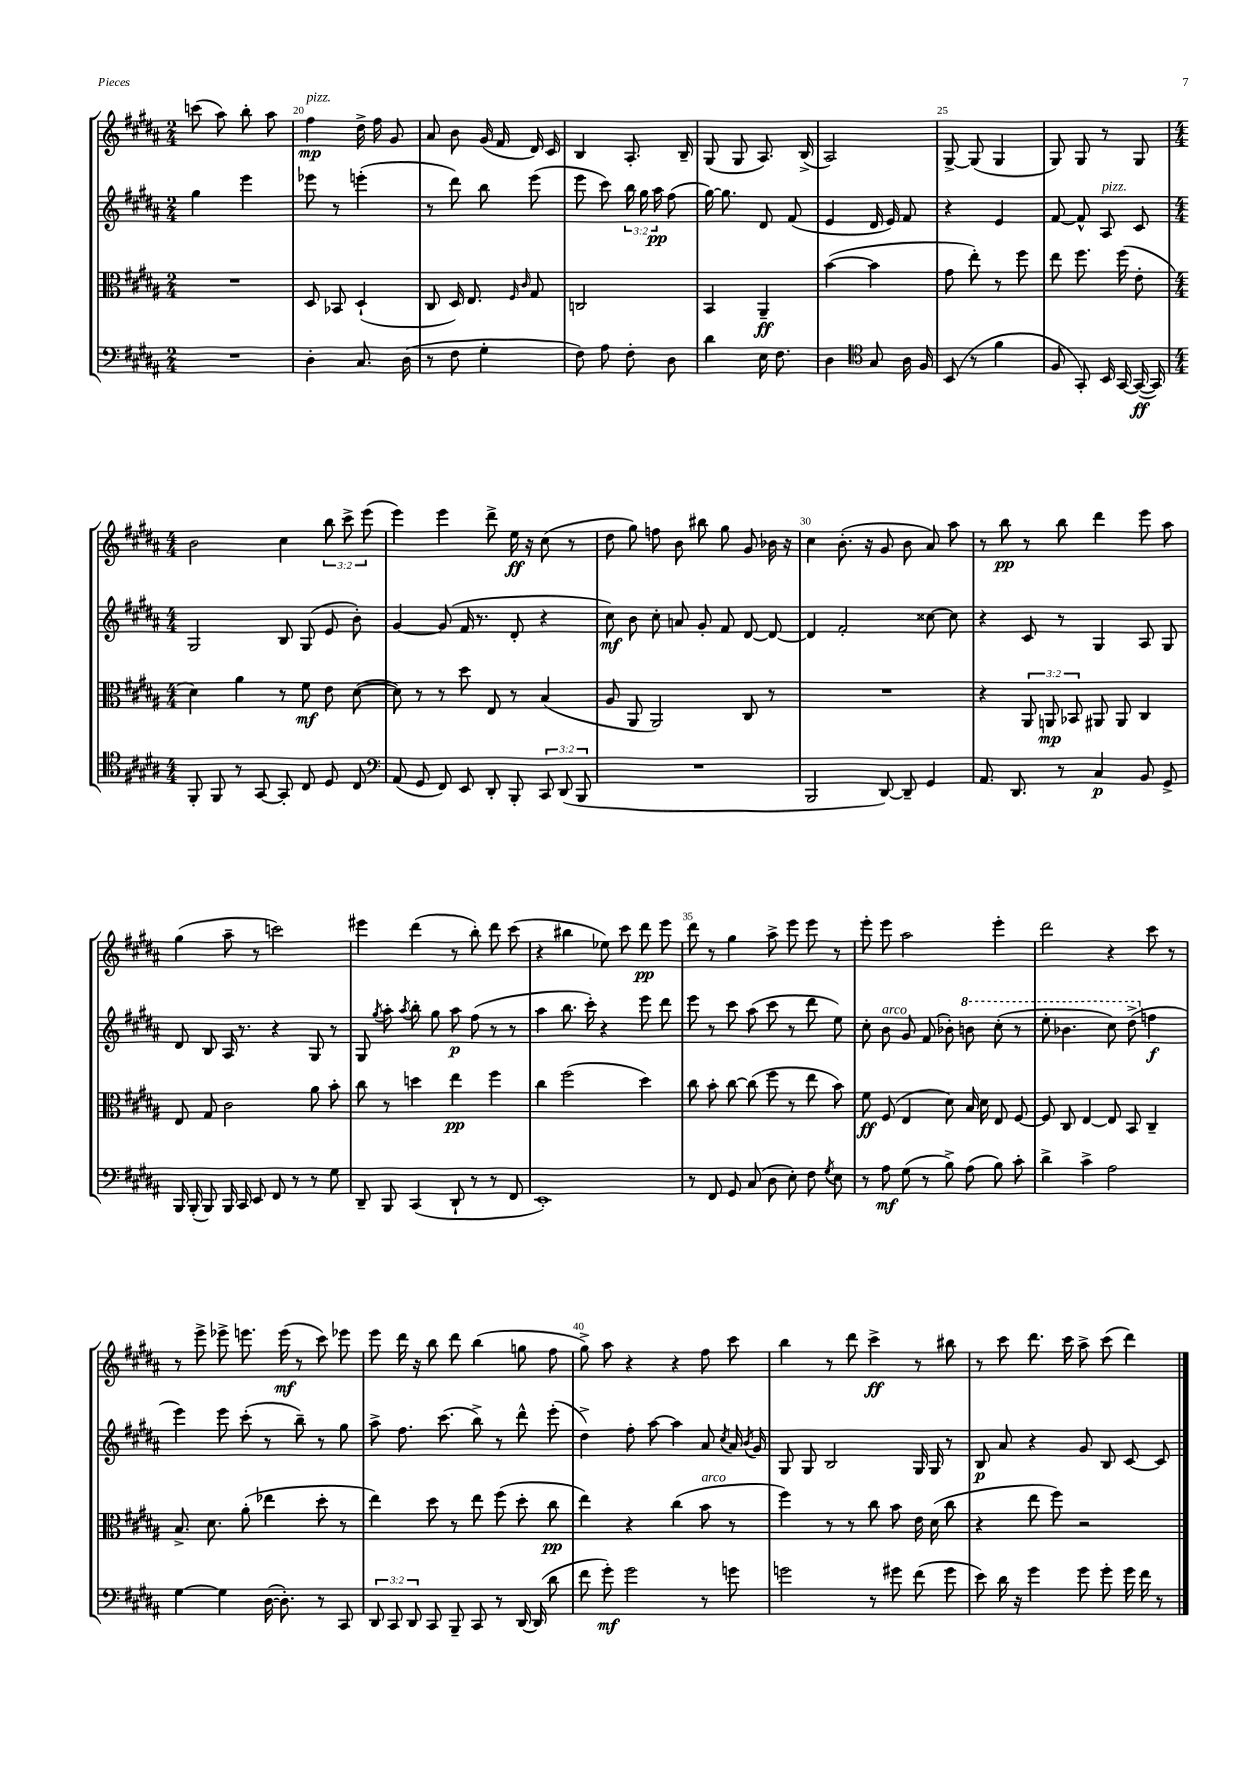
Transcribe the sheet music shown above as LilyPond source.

<<
\new StaffGroup <<
\new Staff = "s0" {
    \clef treble \key b \major \numericTimeSignature \time 2/4 \override Staff.TupletNumber.text = #tuplet-number::calc-fraction-text
    \autoBeamOff c'''8( ais''8) b''8-. ais''8 |
    fis''4\mp^\markup { \italic "pizz." } dis''16-> fis''16 gis'8 |
    ais'8 b'8 gis'16( fis'16 dis'16) cis'16 |
    b4 ais8.-. b16-- |
    gis8( gis8 ais8.) b16->( |
    ais2) |
    gis8~-> gis8( gis4 |
    gis8) gis8 r8 gis8 |
    \numericTimeSignature \time 4/4 b'2 cis''4 \tuplet 3/2 { b''8 cis'''8-> e'''8( } |
    e'''4) e'''4 dis'''8-> e''16\ff r16 cis''8( r8 |
    dis''8 gis''8) f''8 b'8 bis''8 gis''8 gis'8 bes'16 r16 |
    cis''4 b'8.-.( r16 gis'8 b'8 ais'8) ais''8 |
    r8 b''8\pp r8 b''8 dis'''4 e'''8 ais''8 |
    gis''4( ais''8-- r8 c'''2) |
    eis'''4 dis'''4( r8 b''8-.) dis'''8 cis'''8( |
    r4 bis''4 ees''8) cis'''8 dis'''8\pp e'''8 |
    dis'''8 r8 gis''4 ais''8-> e'''8 e'''8 r8 |
    e'''8-. e'''8 ais''2 e'''4-. |
    dis'''2 r4 cis'''8 r8 |
    r8 e'''8-> ees'''8-> e'''8. e'''16\mf( r8 cis'''8) ees'''8 |
    e'''8 dis'''16 r16 b''8 dis'''8 b''4( g''8 fis''8 |
    gis''8->) ais''8 r4 r4 fis''8 cis'''8 |
    b''4 r8 dis'''8 cis'''4->\ff r8 bis''8 |
    r8 cis'''8 dis'''8. cis'''16 ais''8-> cis'''8( dis'''4) \bar "|." |
}
\new Staff = "s1" {
    \clef treble \key b \major \numericTimeSignature \time 2/4 \override Staff.TupletNumber.text = #tuplet-number::calc-fraction-text
    \autoBeamOff gis''4 e'''4 |
    ees'''8 r8 e'''4-.( |
    r8 dis'''8) b''8 e'''8( |
    e'''8 cis'''8) \tuplet 3/2 { b''16 gis''16 ais''16\pp } fis''8( |
    gis''16~) gis''8. dis'8 fis'8( |
    e'4 dis'16 e'16) fis'8 |
    r4 e'4 |
    fis'8~ fis'8-^ ais8^\markup { \italic "pizz." } cis'8 |
    \numericTimeSignature \time 4/4 gis2 b8 gis8( e'8 b'8-.) |
    gis'4~ gis'8( fis'16 r8. dis'8-. r4 |
    cis''8\mf) b'8 cis''8-. a'8 gis'8-. fis'8 dis'8~ dis'8~ |
    dis'4 fis'2-. cisis''8~ cisis''8 |
    r4 cis'8 r8 gis4 ais8 gis8 |
    dis'8 b8 ais16 r8. r4 gis8 r8 |
    gis8 \acciaccatura { gis''8 } ais''8-. \acciaccatura { ais''8 } b''8-. gis''8 ais''8\p fis''8( r8 r8 |
    ais''4 b''8. cis'''16-.) r4 e'''8 dis'''8 |
    e'''8 r8 cis'''8 ais''8( cis'''8 r8 dis'''8 e''8) |
    cis''8-. b'8^\markup { \italic "arco" } gis'8 fis'8( bes'8-.) \ottava #1 b''!8 cis'''8-.( r8 |
    e'''8-. bes''4. cis'''8) dis'''8->( \ottava #0 f''4\f |
    e'''4) e'''8 cis'''8-.( r8 b''8--) r8 gis''8 |
    ais''8-> fis''8. cis'''8.( b''8->) r8 dis'''8-^ e'''8-.( |
    dis''4->) fis''8-. ais''8~ ais''4 ais'8 \acciaccatura { cis''8 } ais'16 \acciaccatura { b'8 } gis'16 |
    gis8 gis8 b2 gis16 gis16 r8 |
    b8\p ais'8 r4 gis'8 b8 cis'8~ cis'8 \bar "|." |
}
\new Staff = "s2" {
    \clef alto \key b \major \numericTimeSignature \time 2/4 \override Staff.TupletNumber.text = #tuplet-number::calc-fraction-text
    \autoBeamOff R2 |
    dis8 bes,8 dis4-!( |
    cis8 dis16) e8. \grace { fis16 cis'16 } gis8 |
    c2 |
    b,4 ais,4--\ff |
    b'4~( b'4 |
    gis'8 e''8-.) r8 fis''8 |
    e''8 fis''8. fis''16( e'8-. |
    \numericTimeSignature \time 4/4 dis'4) ais'4 r8 fis'8\mf e'8 dis'8~( |
    dis'8) r8 r8 dis''8 e8 r8 b4( |
    ais8 ais,8 ais,2) cis8 r8 |
    R1 |
    r4 \tuplet 3/2 { ais,8 a,8\mp bes,8 } ais,8 ais,8 cis4 |
    e8 gis8 cis'2 ais'8 b'8-. |
    cis''8 r8 d''4 e''4\pp fis''4 |
    cis''4 fis''2( dis''4) |
    cis''8 b'8-. cis''8~ cis''8( fis''8 r8 e''8 b'8) |
    fis'8\ff fis8( e4 dis'8) b16 dis'16 e8 fis8~ |
    fis8 cis8 e4~ e8 b,8 cis4-- |
    b8.-> dis'8. ais'8-.( ees''4 dis''8-. r8 |
    e''4) dis''8 r8 e''8 fis''8( dis''8-. cis''8\pp |
    e''4) r4 cis''4( b'8^\markup { \italic "arco" } r8 |
    fis''4) r8 r8 cis''8 b'8 e'16 dis'16( cis''8 |
    r4 e''8 fis''8) r2 \bar "|." |
}
\new Staff = "s3" {
    \clef bass \key b \major \numericTimeSignature \time 2/4 \override Staff.TupletNumber.text = #tuplet-number::calc-fraction-text
    \autoBeamOff R2 |
    dis4-. cis8. dis16( |
    r8 fis8 gis4-. |
    fis8) ais8 fis8-. dis8 |
    dis'4 e16 fis8. |
    dis4 \clef tenor gis8 ais16 fis16 |
    b,8( r8 fis'4 |
    fis8 gis,8-.) b,16 gis,16~ gis,16~\ff( gis,16) |
    \numericTimeSignature \time 4/4 fis,8-. fis,8 r8 gis,8~ gis,8-. cis8 dis8 cis8 |
    \clef bass ais,8( gis,8 fis,8) e,8 dis,8-. b,,8-. \tuplet 3/2 { cis,8 dis,8( b,,8 } |
    R1 |
    b,,2 dis,8~) dis,8-- gis,4 |
    ais,8. dis,8. r8 cis4\p b,8 gis,8-> |
    b,,16 b,,16-.( b,,8) b,,16 cis,16 e,8 fis,8 r8 r8 gis8 |
    dis,8-- b,,8 cis,4( dis,8-! r8 r8 fis,8 |
    e,1-.) |
    r8 fis,8 gis,8 cis8( dis8 e8-.) fis8 \acciaccatura { gis8 } e8 |
    r8 ais8\mf gis8( r8 b8->) ais8( b8) cis'8-. |
    dis'4-> cis'4-> ais2 |
    gis4~ gis4 dis16~( dis8.-.) r8 cis,8 |
    \tuplet 3/2 { dis,8 cis,8 dis,8 } cis,8 b,,8-- cis,8 r8 dis,16~ dis,16( dis'8 |
    fis'8 gis'8-.\mf) gis'2 r8 g'8 |
    g'2 r8 gis'8 fis'8( gis'8 |
    e'8) dis'16 r16 gis'4 gis'8 gis'8-. gis'16 fis'16 r8 \bar "|." |
}
>>
>>
\layout { \context { \Score currentBarNumber = #19 \override BarNumber.break-visibility = ##(#f #t #t) barNumberVisibility = #(every-nth-bar-number-visible 5) } }
